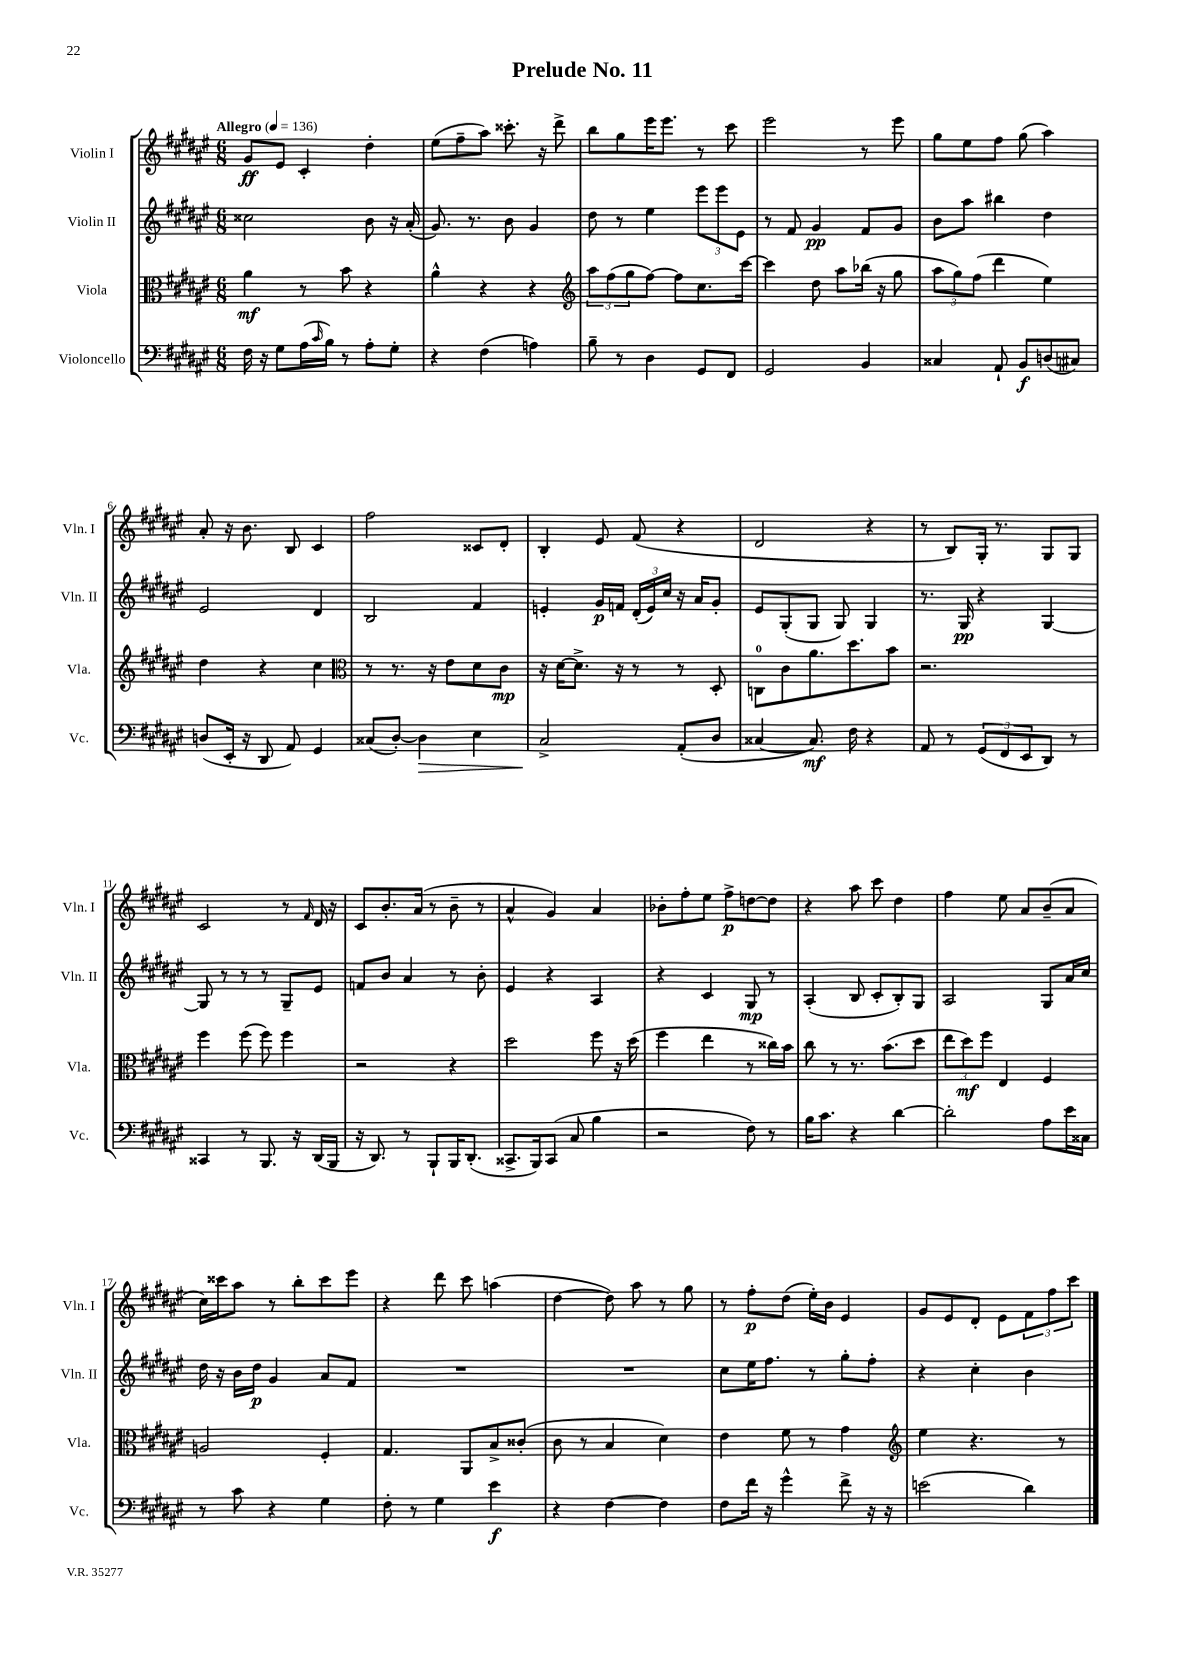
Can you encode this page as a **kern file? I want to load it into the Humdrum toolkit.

**kern	**kern	**kern	**kern
*staff4	*staff3	*staff2	*staff1
*clefF4	*clefC3	*clefG2	*clefG2
*k[f#c#g#d#a#e#]	*k[f#c#g#d#a#e#]	*k[f#c#g#d#a#e#]	*k[f#c#g#d#a#e#]
*M6/8	*M6/8	*M6/8	*M6/8
*MM136	*MM136	*MM136	*MM136
16F#	4a#	2cc##	8g#
16r	.	.	.
8G#	.	.	8e#
(16A#	8r	.	4c#'
16qqc#	.	.	.
16B)	.	.	.
8r	8b	.	.
8A#'	4r	8b	4dd#'
8G#'	.	16r	.
.	.	(16a#'	.
=	=	=	=
4r	4a#^^	8.g#)	(8ee#
.	.	.	8ff#~
.	.	8.r	.
(4F#	4r	.	8aa#)
.	.	8b	8.ccc##'
4A)	4r	4g#	.
.	.	.	16r
.	.	.	8ddd#^
=	=	=	=
*	*clefG2	*	*
8B~	12aa#	8dd#	8bb
.	(12ff#	.	.
8r	.	8r	8gg#
.	12gg#	.	.
4D#	[8ff#)	4ee#	16eee#
.	.	.	8.eee#
.	8ff#]	.	.
8GG#	8.cc#	12eee#	8r
.	.	12eee#	.
8FF#	.	.	8ccc#
.	.	12e#	.
.	[16ccc#	.	.
=	=	=	=
2GG#	4ccc#]	8r	2eee#
.	.	8f#	.
.	8dd#	4g#	.
.	8aa#	.	.
4BB	(16bb-	8f#	8r
.	16r	.	.
.	8gg#	8g#	8eee#
=	=	=	=
4C##	12aa#	8b	8gg#
.	12gg#)	.	.
.	.	8aa#	8ee#
.	(12ff#	.	.
8AA#`	4ddd#	4bb#	8ff#
8BB	.	.	(8gg#
(8D	4ee#)	4dd#	4aa#)
8C#)	.	.	.
=	=	=	=
(8D	4dd#	2e#	8a#'
16EE#'	.	.	16r
16r	.	.	8.b
8DD#	4r	.	.
8AA#)	.	.	8B
4GG#	4cc#	4d#	4c#
=	=	=	=
*	*clefC3	*	*
(8C##	8r	2B	2ff#
[8D#')	8.r	.	.
4D#]	.	.	.
.	16r	.	.
.	8e#	.	.
4E#	8d#	4f#	8c##
.	8c#	.	8d#'
=	=	=	=
2C#^	16r	4e'	4B'
.	[16d#	.	.
.	8.d#^]	.	.
.	.	16g#	8e#
.	16r	16f	.
.	8r	(24d#'	(8f#
.	.	24e)	.
.	.	24cc#	.
(8AA#'	8r	16r	4r
.	.	16a#	.
8D#	8D#'	8g#'	.
=	=	=	=
[4C##	8C	8e#	2d#
.	8c#	(8G#'	.
8.C##])	8.a#	8G#	.
.	.	8G#)	.
16F#	8.dd#	.	.
4r	.	4G#	4r
.	8b	.	.
=	=	=	=
8AA#	2.r	8.r	8r
8r	.	.	8B)
.	.	16G#	.
(12GG#	.	4r	16G#'
.	.	.	8.r
12FF#	.	.	.
12EE#	.	.	.
8DD#)	.	[4G#	8G#
8r	.	.	8G#
=	=	=	=
4CC##	4ff#	8G#]	2c#
.	.	8r	.
8r	(8ff#	8r	.
8.BBB	8ff#)	8r	.
.	4ff#	8G#~	8r
16r	.	.	.
.	.	.	16qqf#
(16DD#	.	8e#	16d#
16BBB	.	.	16r
=	=	=	=
16r	2r	8f	8c#
8.DD#)	.	.	.
.	.	8b	8.b'
8r	.	4a#	.
.	.	.	(16a#
8BBB`	.	.	8r
16BBB	4r	8r	8b~
(8.DD#'	.	.	.
.	.	8b'	8r
=	=	=	=
8.CC##^	2dd#	4e#	4a#^^
16BBB)	.	.	.
(8CC##	.	4r	4g#)
8C#	.	.	.
4B	8ff#	4A#	4a#
.	16r	.	.
.	(16dd#	.	.
=	=	=	=
2r	4ff#	4r	8b-'
.	.	.	8ff#'
.	4ee#	4c#	8ee#
.	.	.	8ff#^
8F#)	8r	8G#	[8dd
8r	16cc##)	8r	8dd]
.	16b	.	.
=	=	=	=
16B	8cc#	(4A#'	4r
8.c#	.	.	.
.	8r	.	.
4r	8.r	8B	8aa#
.	.	8c#'	8ccc#
.	(8.b	.	.
[4d#	.	8B')	4dd#
.	8dd#	8G#	.
=	=	=	=
2d#']	12ee#	2A#	4ff#
.	12dd#)	.	.
.	12ff#	.	.
.	4E#	.	8ee#
.	.	.	8a#
8A#	4F#	8G#	(8b~
16e#	.	16a#	8a#
16C##	.	16cc#	.
=	=	=	=
8r	2A	16dd#	16cc#)
.	.	16r	16ccc##
8c#	.	16b	8aa#
.	.	16dd#	.
4r	.	4g#	8r
.	.	.	8bb'
4G#	4F#'	8a#	8ccc##
.	.	8f#	8eee#
=	=	=	=
8F#'	4.G#	2.r	4r
8r	.	.	.
4G#	.	.	8ddd#
.	8AA#	.	8ccc#
4e#	8B^	.	(4aa
.	(8c##'	.	.
=	=	=	=
4r	8c#	2.r	[4dd#
.	8r	.	.
[4F#	4B	.	8dd#])
.	.	.	8aa#
4F#]	4d#)	.	8r
.	.	.	8gg#
=	=	=	=
8F#	4e#	8cc#	8r
16f#	.	16ee#	8ff#'
16r	.	8.ff#	.
4g#^^	8f#	.	(8dd#
.	8r	8r	16ee#')
.	.	.	16b
8f#^	4g#	8gg#'	4e#
16r	.	8ff#'	.
16r	.	.	.
=	=	=	=
*	*clefG2	*	*
(2e	4ee#	4r	8g#
.	.	.	8e#
.	4.r	4cc#'	8d#'
.	.	.	8e#
4d#)	.	4b	12f#
.	.	.	12ff#
.	8r	.	.
.	.	.	12ccc#
==	==	==	==
*-	*-	*-	*-
